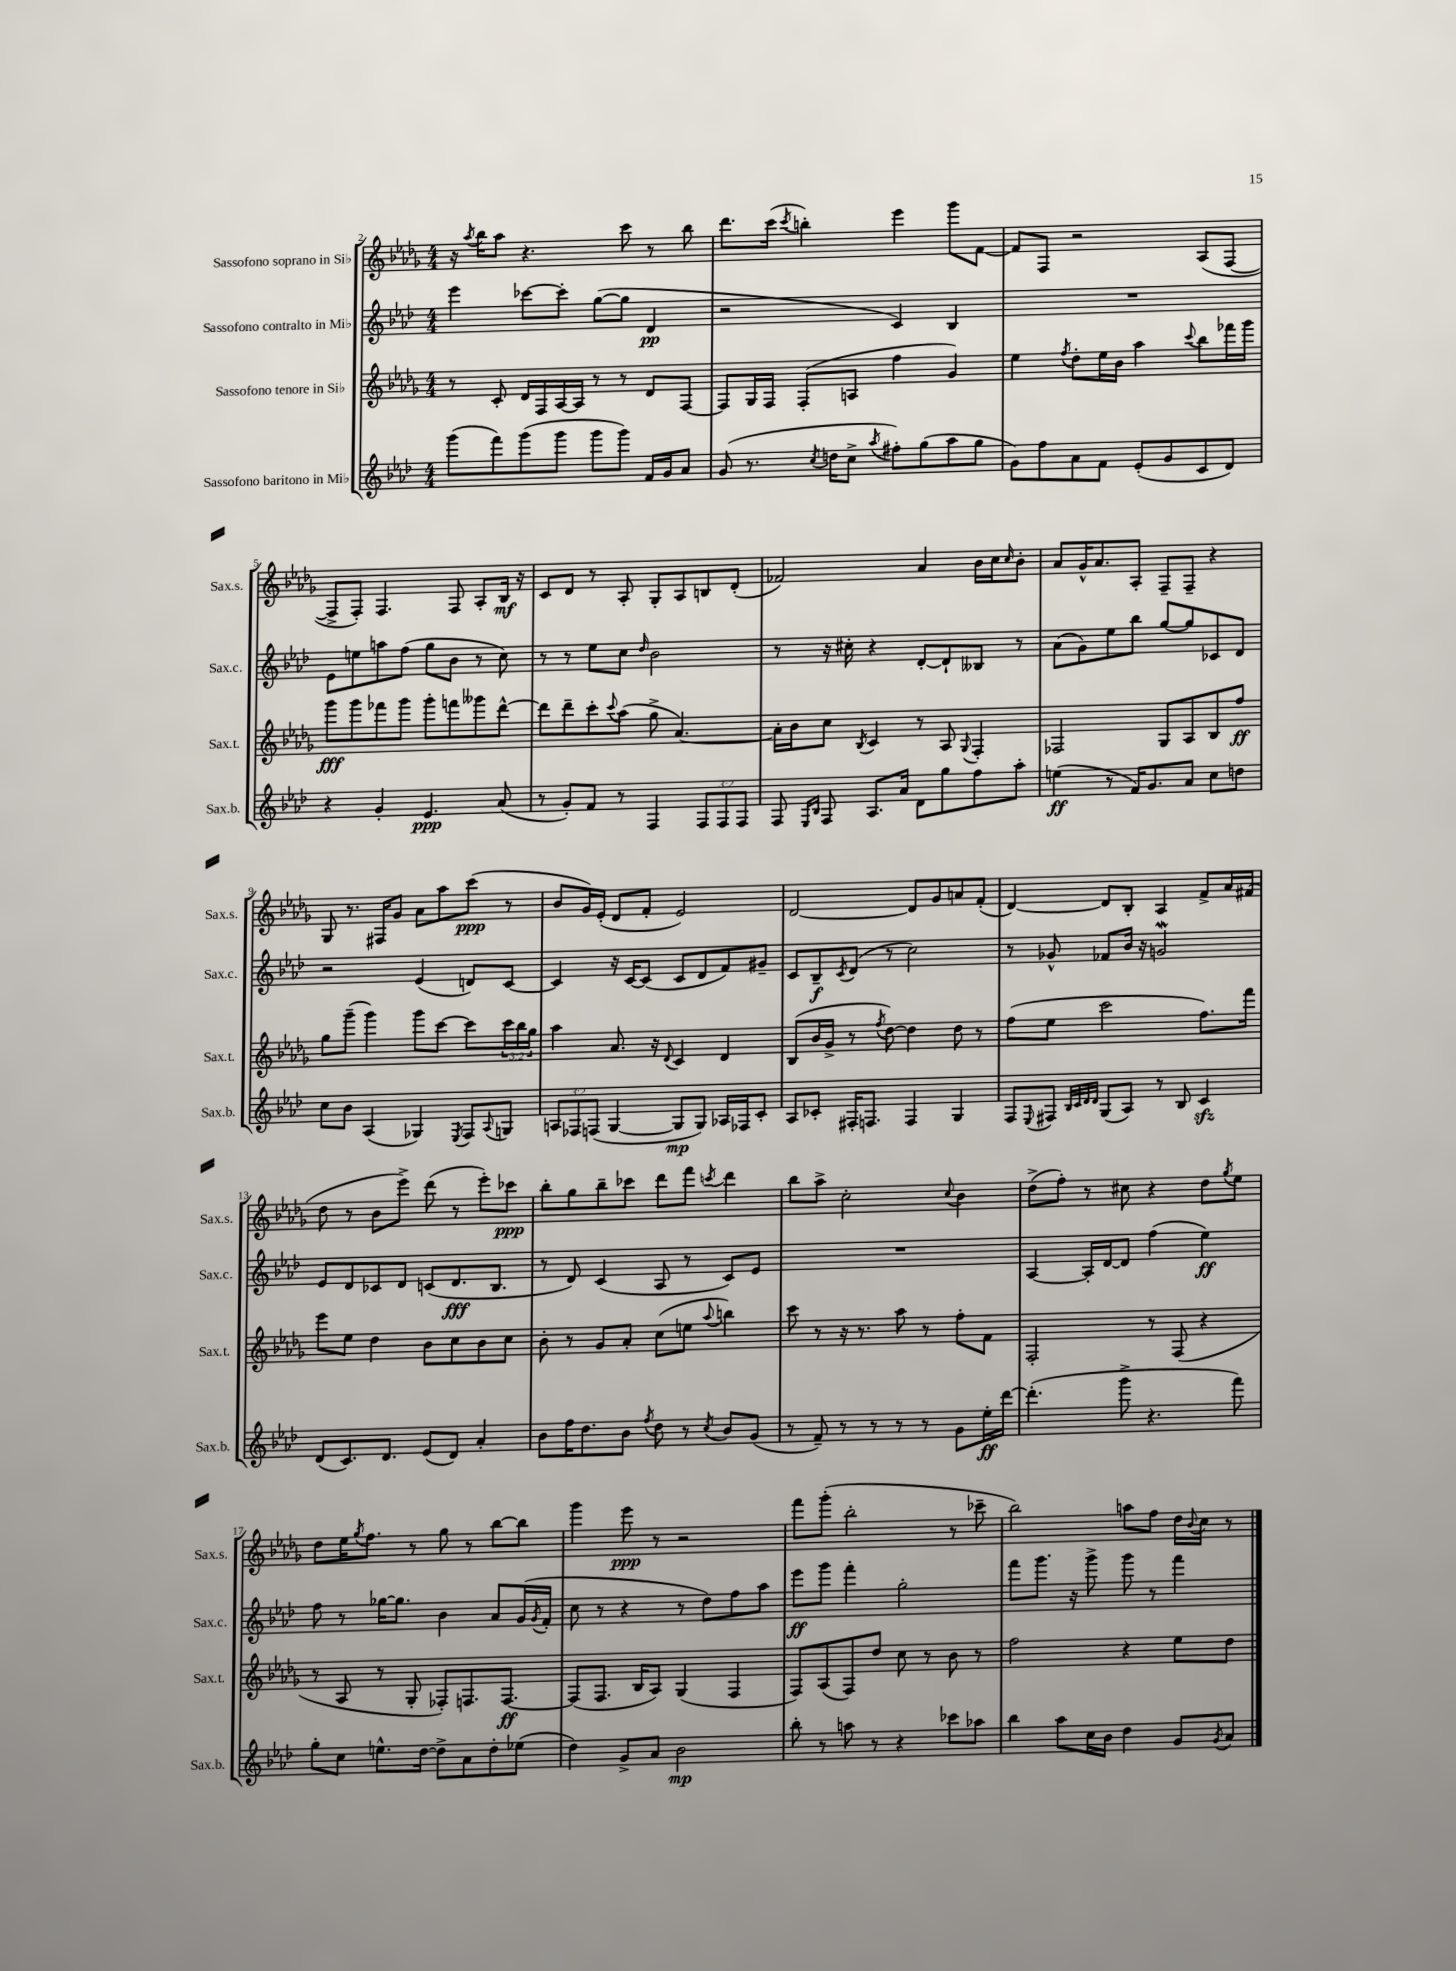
<<
\new StaffGroup <<
\new Staff = "s0" \with { instrumentName = "Sassofono soprano in Sib" shortInstrumentName = "Sax.s." } {
    \clef treble \key des \major \numericTimeSignature \time 4/4
    r16 \acciaccatura { aes''8 } bes''16 aes''8 r4. c'''8 r8 bes''8 |
    des'''8. c'''16( \acciaccatura { c'''8 } b''4-.) ees'''4 ges'''8 f'8~ |
    f'8 f8 r2 aes8( f8~ |
    f8-> f8-.) f4. f8 aes8-. bes16\mf r16 |
    c'8 des'8 r8 aes8-. ges8-. aes8 b8 des'8-.( |
    fes'2) aes'4 bes'16 c''16 \grace { c''16 } bes'8-. |
    aes'8 ges'16-^ aes'8. aes8-. f8-- f8-- r4 |
    ges8 r8. fis16 ges'8 aes'8 aes''8 c'''8\ppp( r8 |
    bes'8 ges'16) ees'16-.( des'8 f'8-. ees'2) |
    des'2~ des'8 ges'8 a'8 f'8-.( |
    des'4~) des'8 bes8-. aes4 f'8-> aes'16 fis'16( |
    des''8 r8 bes'8 ees'''8->) des'''8( r8 ees'''8-.) ces'''8\ppp |
    bes''8-. ges''8 bes''8-- ces'''8 des'''8 f'''8 \acciaccatura { c'''8 } des'''4 |
    bes''8 aes''8-> c''2-. \appoggiatura { c''8 } bes'4 |
    des''8->( f''8-.) r8 cis''8 r4 des''8 \acciaccatura { ges''8 } ees''8 |
    des''8 ees''16 \acciaccatura { ges''8 } f''8. r8 ges''8 r8 bes''8~ bes''8 |
    ges'''4 ees'''8\ppp r8 r2 |
    f'''8 ges'''8-.( bes''2-. r8 ces'''8-- |
    bes''2) a''8 f''8 des''16 \appoggiatura { bes'8 } c''16 r8 \bar "|." |
}
\new Staff = "s1" \with { instrumentName = "Sassofono contralto in Mib" shortInstrumentName = "Sax.c." } {
    \clef treble \key aes \major \numericTimeSignature \time 4/4
    ees'''4 ces'''8~ ces'''8-. g''8~( g''8 des'4\pp |
    r2 c'4) bes4 |
    R1 |
    ees'8 e''8 a''8 f''8( g''8 bes'8 r8 c''8) |
    r8 r8 ees''8 c''8 \grace { des''16 } bes'2 |
    r8 r16 cis''16-. r4 des'8~-. des'8-! beses8 r8 |
    aes'8( g'8) ees''8 bes''8 g''8~ g''8 ces'8 des'8 |
    r2 ees'4( d'8) c'8~ |
    c'4 r16 c'16~ c'8( c'8 des'8 f'8) gis'8-- |
    c'8 bes8--\f \acciaccatura { c'8 } des'8( r8 c''2) |
    r8 ges'8-^ fes'8 bes'16 r16 g'2\mordent |
    ees'8 des'8 ces'8 des'8 c'8( des'8.\fff bes8. |
    r8 des'8) c'4( aes8 r8 c'8) ees'8 |
    R1 |
    aes4~ aes16-. des'16~ des'8 f''4( ees''4\ff) |
    f''8 r8 ges''16~ ges''8. bes'4 aes'8 g'16( \acciaccatura { g'8 } f'16-. |
    c''8 r8 r4 r8 des''8) f''8 aes''8 |
    ees'''8\ff g'''8 f'''4-. g''2-. |
    f'''8 g'''8. r16 g'''8-> g'''8 r8 f'''4 \bar "|." |
}
\new Staff = "s2" \with { instrumentName = "Sassofono tenore in Sib" shortInstrumentName = "Sax.t." } {
    \clef treble \key des \major \numericTimeSignature \time 4/4 \override Staff.TupletNumber.text = #tuplet-number::calc-fraction-text
    r8 c'8-. des'16 f16 aes16~ aes16 r8 r8 des'8 f8~ |
    f8 ges16 f16 f8-.( a8 f''4 ges'4) |
    ees''4 \acciaccatura { f''8 } des''8-. ees''16 bes'16 aes''4 \appoggiatura { c'''8 } bes''8 fes'''16 ges'''16 |
    ges'''8\fff ges'''8 fes'''8 ges'''8 ges'''8-. f'''8 geses'''8 des'''8~-^ |
    des'''8 des'''8-- c'''8-. \appoggiatura { c'''8 } aes''8( ges''8-> aes'4.~) |
    aes'16-. bes'16 c''8 \acciaccatura { bes8 } c'4 r8 aes8 \appoggiatura { ges8 } f4-. |
    fes2 ges8 aes8 bes8 f''8\ff |
    ges''8 ges'''8--( ges'''4) ges'''8 c'''8~ c'''8 \tuplet 3/2 { c'''16 bes''16 ges''16 } |
    aes''4 aes'8. r16 \appoggiatura { des'8 } c'4 des'4 |
    bes8( bes'16 ges'16-> r8 \acciaccatura { f''8 } des''8~) des''4 des''8 r8 |
    f''8( ees''8 c'''2 f''8.) f'''16 |
    ees'''8 ees''8 des''4 bes'8 c''8 bes'8 c''8 |
    bes'8-. r8 ges'8 aes'8-. c''8( e''8 \appoggiatura { aes''8 } b''4) |
    c'''8 r8 r16 r8. aes''8 r8 f''8-. f'8 |
    f2-. r8 f8( r4 |
    r8 aes8 r8 ges8-. fes8-.) f8. f8.~\ff |
    f8( f8. bes16 aes8) ges4( f4 |
    f8) aes8( f8) des''8 c''8 r8 bes'8 r8 |
    f''2 r4 ees''8 des''8 \bar "|." |
}
\new Staff = "s3" \with { instrumentName = "Sassofono baritono in Mib" shortInstrumentName = "Sax.b." } {
    \clef treble \key aes \major \numericTimeSignature \time 4/4 \override Staff.TupletNumber.text = #tuplet-number::calc-fraction-text
    g'''8( f'''8) g'''8( g'''8 g'''8 g'''8) f'16 g'16 aes'8 |
    g'8( r8. \acciaccatura { c''8 } d''16 c''8-> \acciaccatura { aes''8 } fis''8-.) g''8( aes''8 g''8 |
    g'8) f''8 aes'8 f'8 ees'8-.( g'8 c'8 des'8) |
    r4 g'4-. ees'4.\ppp aes'8( |
    r8 g'8-.) f'8 r8 f4 \tuplet 3/2 { f8 f8 f8 } |
    f8 \grace { ees16 bes16 } f8 aes8. aes'16 des'8 g''8 f''8 aes''8-. |
    e''4\ff( r8 f'16) g'8. aes'8 c''8 d''8 |
    c''8 bes'8 aes4( ges4) \acciaccatura { ees8 } f8 \appoggiatura { aes8 } g8 |
    \tuplet 3/2 { a8 fes8 f8( } g4~ g8\mp g8) aes16 fes16 c'8-. |
    aes8 ces'8-. fis16-. f8. f4 g4 |
    f8 \appoggiatura { ees8 } fis8 \grace { bes32 c'32 des'32 des'32 } g8( aes8) r8 bes8 c'4\sfz |
    des'8( c'8.) des'8. ees'8( des'8) aes'4-. |
    bes'8 f''16 des''8. bes'8 \acciaccatura { f''8 } des''8 r8 \acciaccatura { c''8 } bes'8 g'8( |
    r8 f'8--) r8 r8 r8 r8 g'8 ees''16-.\ff des'''16~ |
    des'''4.-.( g'''8-> r4. f'''8) |
    g''8-. c''8 e''8.-^ des''16~ des''8-> aes'8 des''8-. ees''8( |
    des''4) g'8-> aes'8 bes'2\mp |
    bes''8-. r8 a''8 r8 r4 ces'''8 aes''8 |
    bes''4 aes''8 c''16 bes'16 des''4 g'8 \acciaccatura { g'8 } aes'8 \bar "|." |
}
>>
>>
\layout { \context { \Score currentBarNumber = #2 } }
